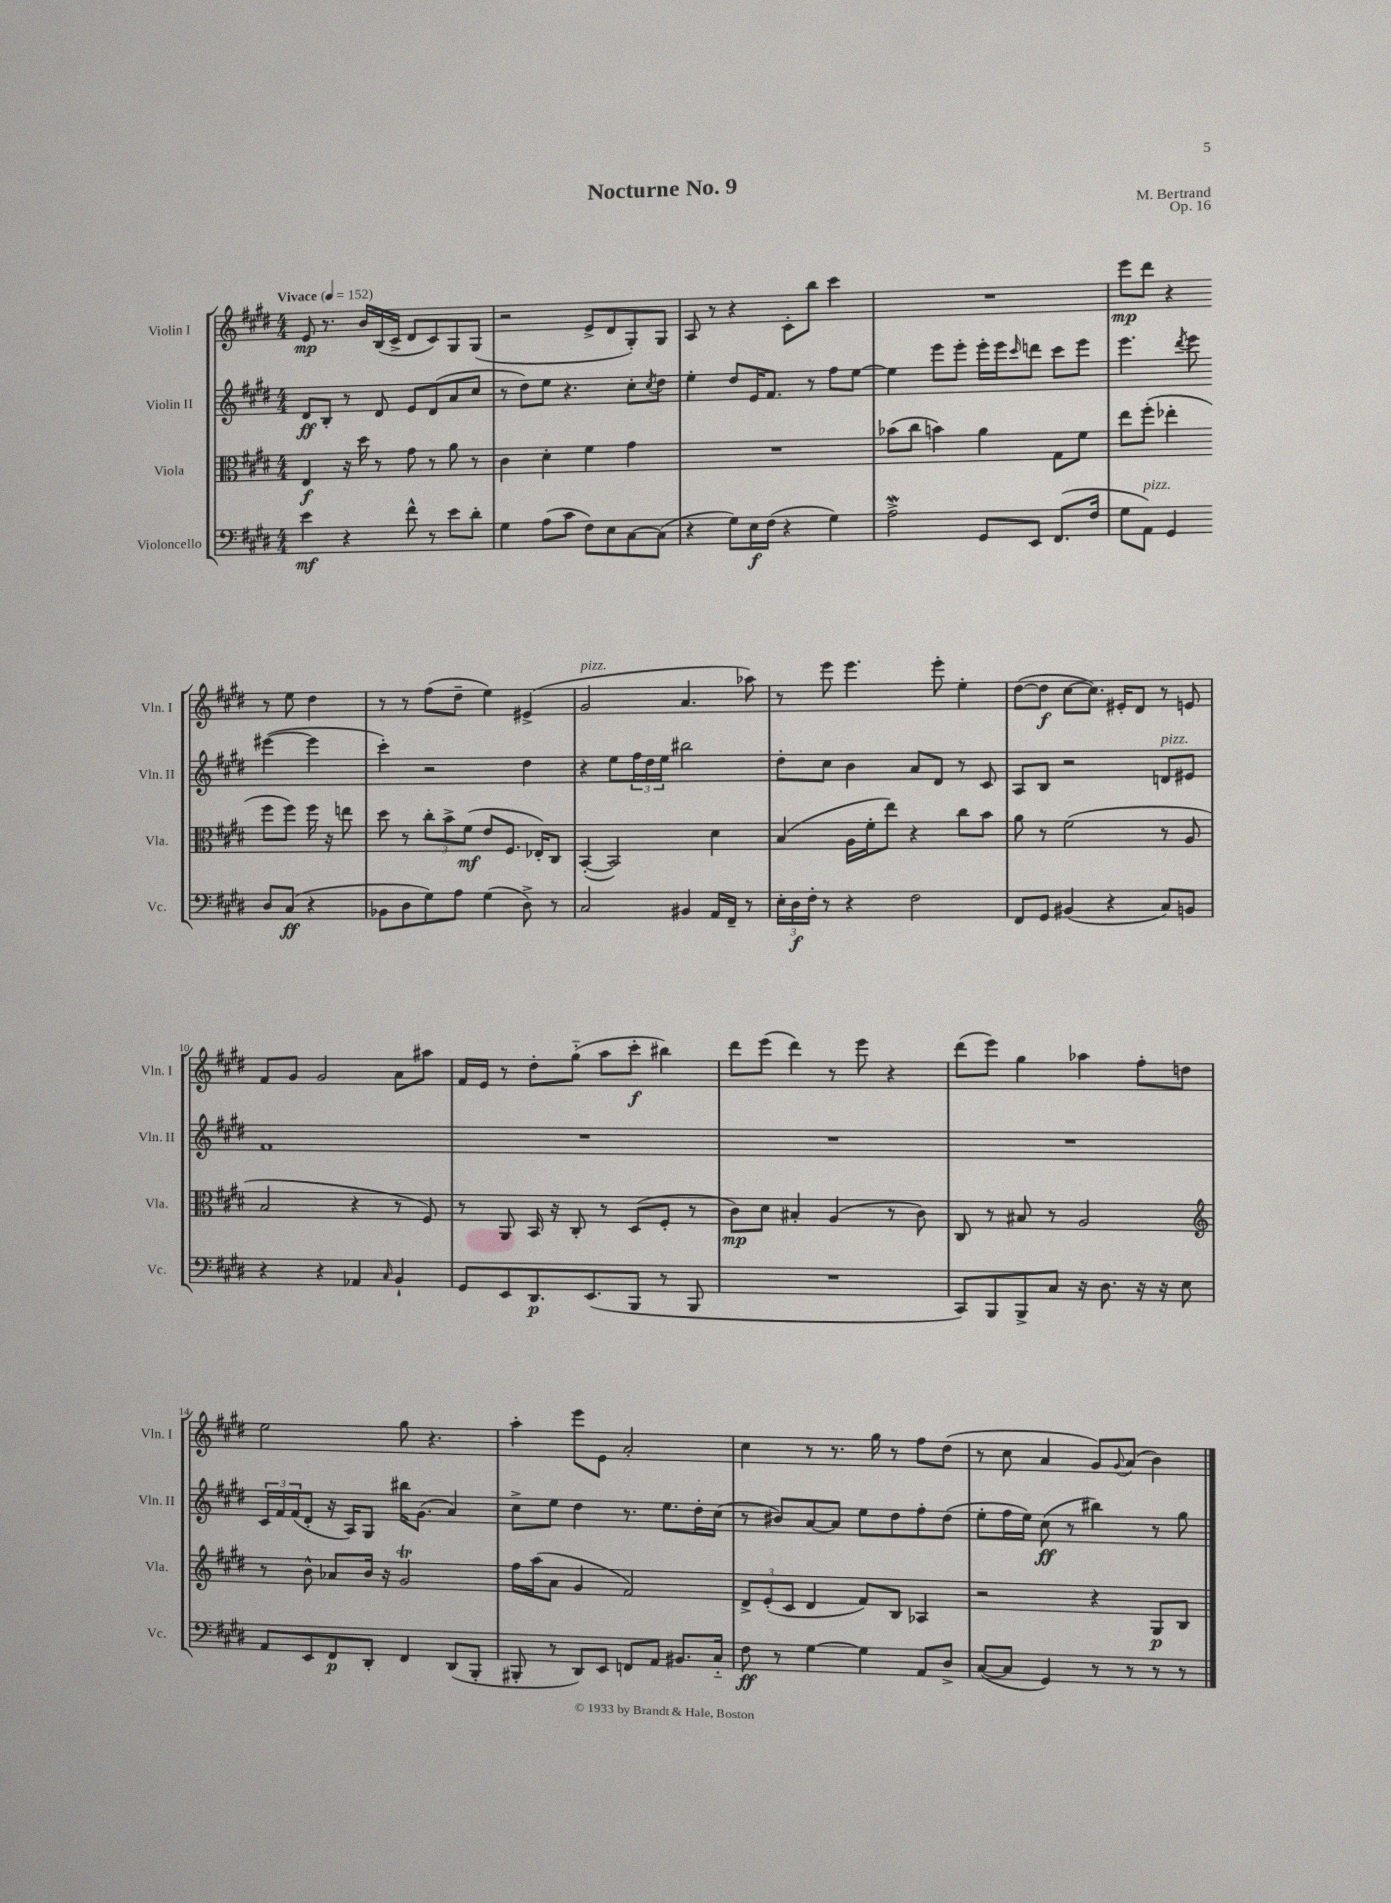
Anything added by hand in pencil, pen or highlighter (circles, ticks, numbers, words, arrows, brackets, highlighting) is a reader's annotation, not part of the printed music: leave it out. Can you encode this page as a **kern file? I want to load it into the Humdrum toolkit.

**kern	**dynam	**kern	**dynam	**kern	**dynam	**kern	**dynam
*part4	*part4	*part3	*part3	*part2	*part2	*part1	*part1
*staff4	*staff4	*staff3	*staff3	*staff2	*staff2	*staff1	*staff1
*I"Violoncello	*	*I"Viola	*	*I"Violin II	*	*I"Violin I	*
*I'Vc.	*	*I'Vla.	*	*I'Vln. II	*	*I'Vln. I	*
*clefF4	*	*clefC3	*	*clefG2	*	*clefG2	*
*k[f#c#g#d#]	*	*k[f#c#g#d#]	*	*k[f#c#g#d#]	*	*k[f#c#g#d#]	*
*M4/4	*	*M4/4	*	*M4/4	*	*M4/4	*
*MM152	*	*MM152	*	*MM152	*	*MM152	*
=1	=1	=1	=1	=1	=1	=1	=1
!	!	!	!	!	!	!LO:TX:a:B:t=Vivace	!
4e\	mf	4E/	f	8d#/L	ff	8e/	mp
.	.	.	.	8B'/J	.	8.r	.
4r	.	16r	.	8r	.	.	.
.	.	16dd#\	.	.	.	16b/LL	.
.	.	8r	.	8d#/	.	(16B/	.
.	.	.	.	.	.	16c#^/JJ	.
8f#^^\	.	8g#\	.	8e/L	.	8d#/L	.
8r	.	8r	.	(8d#/	.	8c#/)	.
8e\L	.	8a\	.	8a/	.	8G#/	.
8d#'\J	.	8r	.	8cc#/J	.	(8G#/J	.
=2	=2	=2	=2	=2	=2	=2	=2
4G#\	.	4c#\	.	8r	.	2r	.
.	.	.	.	8dd#\L)	.	.	.
(8A\L	.	4d#'\	.	8ee\J	.	.	.
8c#\J	.	.	.	4.r	.	.	.
8F#\L)	.	4f#\	.	.	.	8e^/L	.
8E\	.	.	.	.	.	8d#/	.
[8C#\	.	4g#\	.	8cc#'\L	.	8G#'/)	.
.	.	.	.	8qcc#/	.	.	.
(8C#\J]	.	.	.	8dd#\J	.	8G#/J	.
=3	=3	=3	=3	=3	=3	=3	=3
4r	.	1r	.	4ee'\	.	8A/	.
.	.	.	.	.	.	8r	.
8G#\L)	.	.	.	8dd#/L	.	4r	.
16E\L	f	.	.	16e/K	.	.	.
(16F#\JJ	.	.	.	8.f#/J	.	.	.
4r	.	.	.	.	.	8c#'\L	.
.	.	.	.	8r	.	8bb\J	.
4G#\)	.	.	.	8ff#\L	.	4ccc#\	.
.	.	.	.	[8ee\J	.	.	.
=4	=4	=4	=4	=4	=4	=4	=4
2Aw^\	.	(8b-X\L	.	4ee\]	.	1r	.
.	.	8cc#\J	.	.	.	.	.
.	.	4bn\)	.	8eee\L	.	.	.
.	.	.	.	8eee'\J	.	.	.
8GG#/L	.	4a\	.	16eee'\LL	.	.	.
.	.	.	.	16eee\J	.	.	.
.	.	.	.	16qqccc#/	.	.	.
8EE/J	.	.	.	8dddn\J	.	.	.
(8.FF#/L	.	8G#\L	.	8ccc#\L	.	.	.
.	.	8f#\J	.	8eee\J	.	.	.
16F#/Jk	.	.	.	.	.	.	.
=5	=5	=5	=5	=5	=5	=5	=5
8G#\L	.	8ee\L	.	4.eee\	.	8eee\L	mp
!LO:TX:a:i:t=pizz.	!	!	!	!	!	!	!
8AA\J)	.	(8ff#'\J	.	.	.	8ddd#\J	.
4GG#/	.	4ee-X'\	.	.	.	4r	.
.	.	.	.	8qddd#/	.	.	.
.	.	.	.	8eee\	.	.	.
8D#/L	.	8ff#\L	.	([4eee#X\	.	8r	.
(8C#/J	ff	8ff#\J)	.	.	.	8ee\	.
4r	.	16ff#\	.	4eee#\]	.	4dd#\	.
.	.	16r	.	.	.	.	.
.	.	8een\	.	.	.	.	.
!!LO:LB:g=z
=6	=6	=6	=6	=6	=6	=6	=6
8BB-X\L	.	8dd#\	.	4ccc#'\)	.	8r	.
8D#\	.	8r	.	.	.	8r	.
8G#\)	.	12cc#'\L	.	2r	.	(8ff#\L	.
.	.	12b^\	.	.	.	.	.
8A\J	.	.	.	.	.	8dd#~\J	.
.	.	(12f#\J	mf	.	.	.	.
(4G#\	.	8e/L	.	.	.	4ee\)	.
.	.	8.F#/J	.	.	.	.	.
8D#^\)	.	.	.	4dd#\	.	(4e#X^/	.
.	.	16E-X'/KL)	.	.	.	.	.
8r	.	8C#/J	.	.	.	.	.
=7	=7	=7	=7	=7	=7	=7	=7
!	!	!	!	!	!	!LO:TX:a:i:t=pizz.	!
2C#/	.	([4BB'/	.	4r	.	2g#/	.
.	.	2BB/])	.	8ee\L	.	.	.
.	.	.	.	24ff#\L	.	.	.
.	.	.	.	24dd#\	.	.	.
.	.	.	.	24ee\JJ	.	.	.
4BB#X/	.	.	.	2bb#X\	.	4.a/	.
16AA/LL	.	4d#\	.	.	.	.	.
16FF#~/JJ	.	.	.	.	.	.	.
8r	.	.	.	.	.	8aa-X\)	.
=8	=8	=8	=8	=8	=8	=8	=8
24E'\LL	.	(4B/	.	8dd#'\L	.	8r	.
24D#\	f	.	.	.	.	.	.
24F#'\JJ	.	.	.	.	.	.	.
8r	.	.	.	8cc#\J	.	8eee\	.
4r	.	16A\LL	.	4b\	.	4.eee\	.
.	.	16f#'\J	.	.	.	.	.
.	.	8ee\J)	.	.	.	.	.
2F#\	.	4r	.	8a/L	.	.	.
.	.	.	.	8d#/J	.	8eee'\	.
.	.	8cc#\L	.	8r	.	4ee'\	.
.	.	8b\J	.	8c#/	.	.	.
=9	=9	=9	=9	=9	=9	=9	=9
8FF#/L	.	8a\	.	8A/L	.	([8dd#\L	.
8GG#/J	.	8r	.	8B/J	.	8dd#\J]	f
(4BB#X/	.	(2f#\	.	2r	.	[8cc#\L	.
.	.	.	.	.	.	8.cc#\J])	.
4r	.	.	.	.	.	.	.
.	.	.	.	.	.	16e#X'/KL	.
.	.	.	.	.	.	8d#/J	.
!	!	!	!	!LO:TX:a:i:t=pizz.	!	!	!
8C#/L)	.	8r	.	8dn/L	.	8r	.
8BBn/J	.	8A/	.	8e#X/J	.	8en/	.
!!LO:LB:g=z
=10	=10	=10	=10	=10	=10	=10	=10
4r	.	2B/	.	1f#	.	8f#/L	.
.	.	.	.	.	.	8g#/J	.
4r	.	.	.	.	.	2g#/	.
4AA-X/	.	4r	.	.	.	.	.
16qqC#/	.	.	.	.	.	.	.
4BB`/	.	8r	.	.	.	8a\L	.
.	.	8F#/)	.	.	.	8aa#X\J	.
=11	=11	=11	=11	=11	=11	=11	=11
8GG#/L	.	8r	.	1r	.	16f#/LL	.
.	.	.	.	.	.	16e/JJ	.
8EE/	.	8AA/	.	.	.	8r	.
8.DD#/	p	16BB/	.	.	.	8dd#'\L	.
.	.	16r	.	.	.	.	.
.	.	8C#'/	.	.	.	(8gg#\J	.
(8.EE/	.	.	.	.	.	.	.
.	.	8r	.	.	.	8aa\L	.
8BBB/J	.	(8D#/L	.	.	.	8ccc#'\J	f
8r	.	8F#'/J	.	.	.	4bb#X\)	.
8BBB/	.	8r	.	.	.	.	.
=12	=12	=12	=12	=12	=12	=12	=12
1r	.	8c#\L)	mp	1r	.	8ddd#\L	.
.	.	8d#\J	.	.	.	(8eee\J	.
.	.	4B#X'/	.	.	.	4ddd#\)	.
.	.	(4A/	.	.	.	8r	.
.	.	.	.	.	.	8eee\	.
.	.	8r	.	.	.	4r	.
.	.	8c#\)	.	.	.	.	.
=13	=13	=13	=13	=13	=13	=13	=13
8CC#/L)	.	8C#/	.	1r	.	(8ddd#\L	.
8BBB/	.	8r	.	.	.	8eee\J)	.
8BBB^/	.	8B#X/	.	.	.	4gg#\	.
8C#/J	.	8r	.	.	.	.	.
16r	.	2A/	.	.	.	4aa-X\	.
8.D#\	.	.	.	.	.	.	.
16r	.	.	.	.	.	8ff#'\L	.
16r	.	.	.	.	.	.	.
8E\	.	.	.	.	.	8ddn\J	.
!!LO:LB:g=z
=14	=14	=14	=14	=14	=14	=14	=14
*	*	*clefG2	*	*	*	*	*
8AA/L	.	8r	.	24c#/LL	.	2ee\	.
.	.	.	.	24f#/	.	.	.
.	.	.	.	(24f#/J	.	.	.
8EE/	.	8b^^\	.	8d#'/J	.	.	.
8FF#/	p	8a-X/L	.	16r	.	.	.
.	.	.	.	16A/KL)	.	.	.
8DD#'/J	.	16b/Jk	.	8G#/J	.	.	.
.	.	16r	.	.	.	.	.
4FF#/	.	2g#t/	.	16bb#X\KL	.	8gg#\	.
.	.	.	.	(8.g#\J	.	.	.
.	.	.	.	.	.	4.r	.
(8DD#/L	.	.	.	4a/)	.	.	.
8BBB'/J	.	.	.	.	.	.	.
=15	=15	=15	=15	=15	=15	=15	=15
8BBB#X'/	.	16ff#\LL	.	8cc#^\L	.	4aa'\	.
.	.	(16aa\J	.	.	.	.	.
8r	.	8a\J	.	8ee\J	.	.	.
8DD#/L)	.	4g#/	.	4dd#\	.	8eee\L	.
8EE/J	.	.	.	.	.	8e\J	.
8FFn/L	.	2f#/)	.	8.r	.	2a'/	.
8AA/J	.	.	.	.	.	.	.
.	.	.	.	8.ee\L	.	.	.
8.BB#X/L	.	.	.	.	.	.	.
.	.	.	.	16dd#'\L	.	.	.
16C#/Jk	.	.	.	(16cc#\JJ	.	.	.
=16	=16	=16	=16	=16	=16	=16	=16
8F#\	ff	12d#^/L	.	8r	.	4cc#\	.
.	.	(12e'/	.	.	.	.	.
8r	.	.	.	8b#X/L)	.	.	.
.	.	12c#/J	.	.	.	.	.
[4G#\	.	4d#/	.	[8a/	.	8r	.
.	.	.	.	8a/J]	.	8.r	.
4G#\]	.	8f#/L)	.	8ee\L	.	.	.
.	.	.	.	.	.	16gg#\	.
.	.	8B/J	.	8dd#\	.	8r	.
8AA/L	.	4A-X/	.	8ff#'\	.	8ff#\L	.
8D#^/J	.	.	.	(8dd#\J	.	(8dd#\J	.
=17	=17	=17	=17	=17	=17	=17	=17
([8C#/L	.	2r	.	8ee'\L	.	8r	.
8C#/J]	.	.	.	16ff#\L	.	8cc#\	.
.	.	.	.	16ee\JJ)	.	.	.
4GG#/)	.	.	.	(8cc#\	ff	4a/	.
.	.	.	.	8r	.	.	.
8r	.	4r	.	4bb#X\)	.	8g#/L)	.
.	.	.	.	.	.	8qqg#/	.
8r	.	.	.	.	.	(8a/J	.
8r	.	8G#/L	p	8r	.	4b\)	.
8r	.	8B/J	.	8gg#\	.	.	.
==	==	==	==	==	==	==	==
*-	*-	*-	*-	*-	*-	*-	*-
